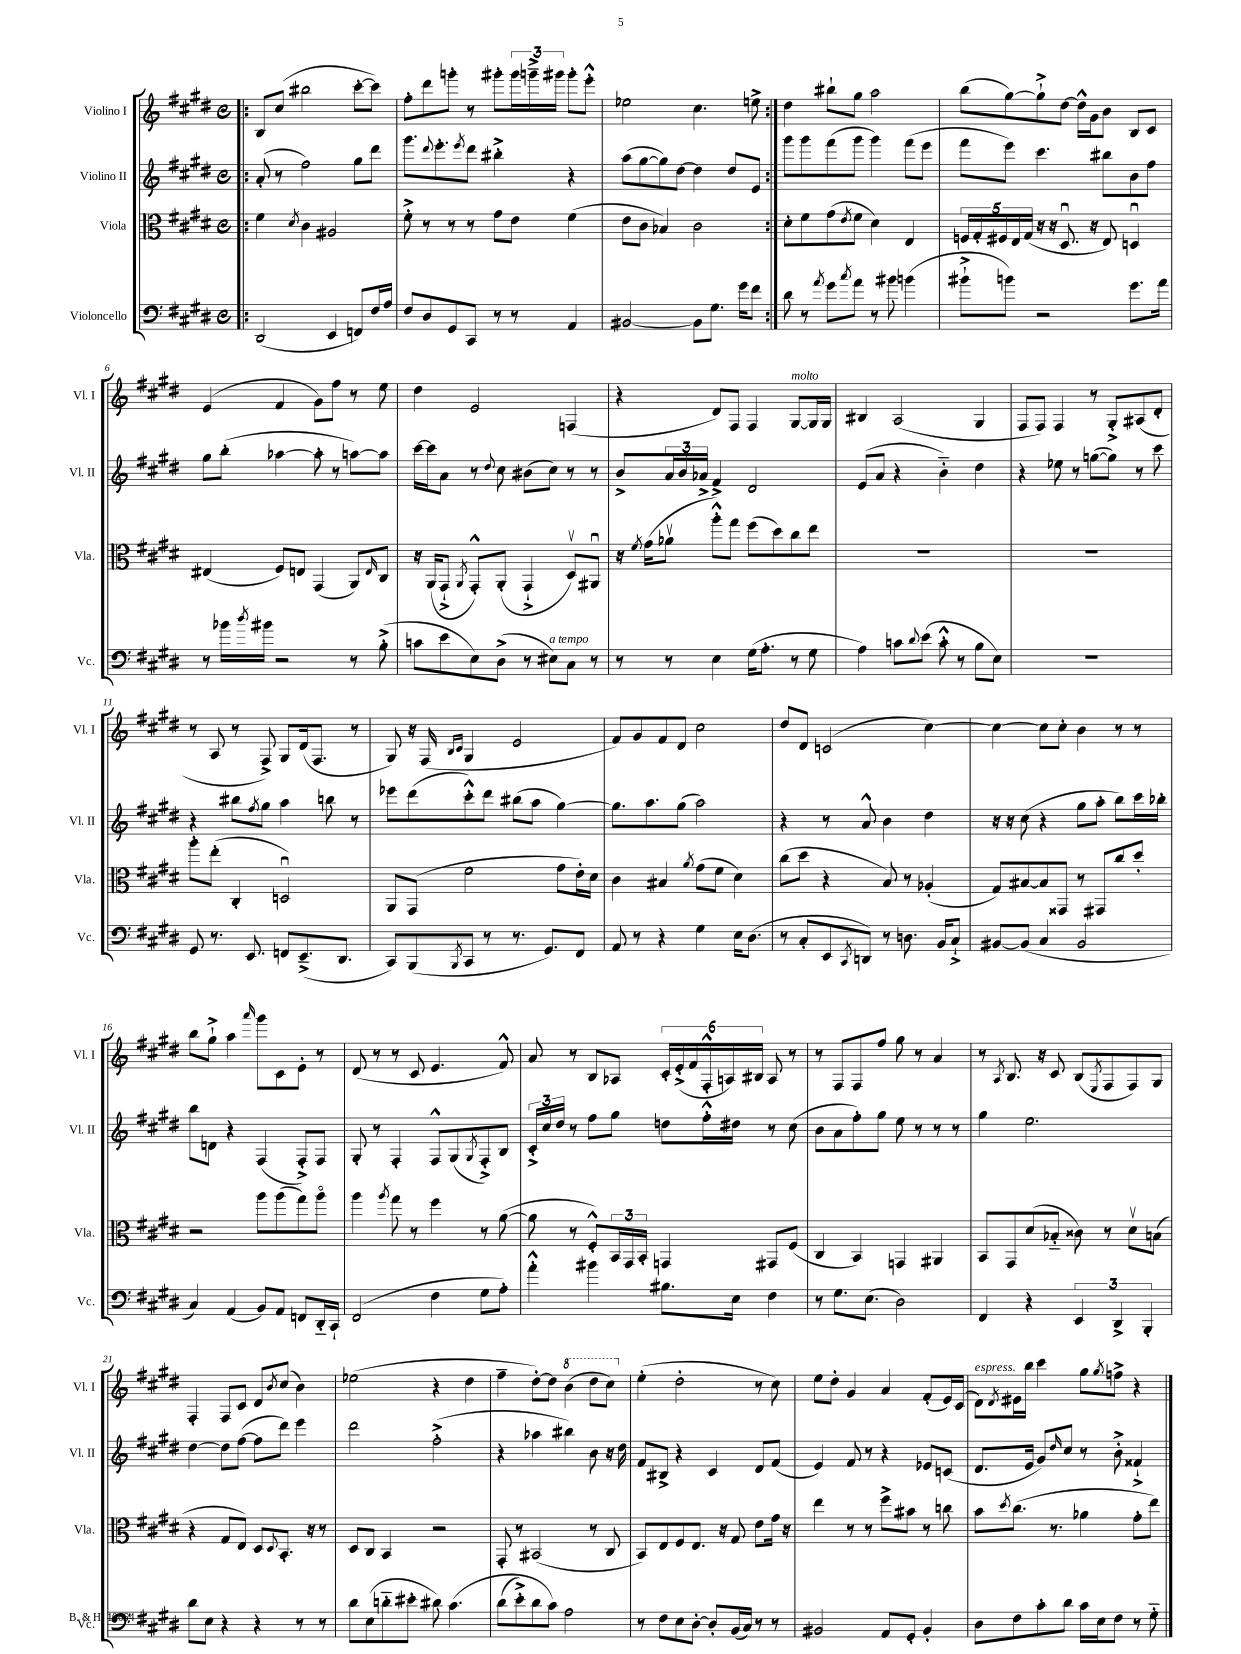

**kern	**kern	**kern	**kern
*staff4	*staff3	*staff2	*staff1
*clefF4	*clefC3	*clefG2	*clefG2
*k[f#c#g#d#]	*k[f#c#g#d#]	*k[f#c#g#d#]	*k[f#c#g#d#]
*M4/4	*M4/4	*M4/4	*M4/4
*met(c)	*met(c)	*met(c)	*met(c)
=!|:	=!|:	=!|:	=!|:
(2DD#/	4f#\	(8a'/	8B/L
.	.	8r	(8cc#/J
.	8qd#/	.	.
.	4c#\	2ff#\)	2bb#\
4EE/	2A#/	.	.
8FF/L)	.	8gg#\L	[8ccc#'\L
16F#/L	.	8ddd#\J	8ccc#\]J)
16A/JJ	.	.	.
=	=	=	=
8F#/L	8f#'^\	8.ggg#\L	8ff#'\L
8D#/	8r	.	8ddd#\
.	.	8qqddd#/	.
.	.	8.eee'\	.
8GG#/	8r	.	8ggg'\J
.	.	8qeee/	.
8CC#/J	8r	8ddd#\J	8r
8r	8g#\L	4bb#'^\	8ggg#'\L
8r	8e\J	.	24ggg#\L
.	.	.	24ggg~^\
.	.	.	24ggg#\JJ
4AA/	(4f#\	4r	8ggg#'\L
.	.	.	8eee'^^\J
=	=	=	=
[2BB#/	8e\L	(8aa\L	2ee-\
.	8c#\J	[8gg#\	.
.	4B-/)	8gg#\])	.
.	.	[8dd#\J	.
8BB#\]L	2c#\	4dd#\]	4.cc#\
8.G#\J	.	.	.
.	.	8dd#/L	.
16g#\LK	.	.	.
8f#\J	.	8e/J	8ee^\
=:|!	=:|!	=:|!	=:|!
8d#\	8d#'\L	8ggg#\L	4dd#\
8r	8f#\	8ggg#\	.
8qa/	.	.	.
8g#\L	(8g#\	(8fff#\	8bb#`\L
8qcc#/	8qe/	.	.
8a\J	8f#\J	8ggg#\J	8gg#\J
8r	4d#\)	4ggg#\)	2aa\
8b#\	.	.	.
(4b\	4E/	(8fff#\L	.
.	.	8eee\J	.
=	=	=	=
8b#`^\L	20F/LL	8fff#\L	(8bb\L
.	20G#'/	.	.
.	20F#/	.	.
8b\J)	.	8eee\J)	[8gg#\)
.	20E/	.	.
.	(20G#/JJ	.	.
2r	16r	4.ccc#\	8gg#`^\]
.	16r	.	.
.	8.D#u/	.	[8dd#\J
.	.	.	16dd#^^\]LL
.	16r	.	16g#\J
.	8E/)	8bb#\L	8b\J
8.g#\L	4Du/	8b\	8B/L
.	.	8ff#\J	8c#/J
16a\Jk	.	.	.
=	=	=	=
8r	(4E#/	8gg#\L	(4e/
16b-\LL	.	(8bb'\J	.
8qdd#/	.	.	.
16b#\JJ	.	.	.
2r	8F#/L)	[4aa-\	4f#/
.	8E/J	.	.
.	(4GG#/	8aa-'\]	8g#\L)
.	.	8r	8ff#\J
8r	8AA/L)	[8aa\L)	8r
.	16qqE/	.	.
(8B'^\	8C#/J	8aa\]J	8ee\
=	=	=	=
8c\L	16r	[16ccc#\LL	4dd#\
.	(16AA/LK	16ccc#\]J	.
8e\	8GG#`^/J	8a\J	.
.	8qAA/	.	.
8E\)	8GG#'^^/L)	8r	2e/
.	.	8qqdd#/	.
(8D#^\J	(8AA'/J	8cc#\	.
8r	4GG#`^/	(8b#\L	.
8E#\L)	.	8cc#\J)	.
8C#\J	8D#v/L)	8r	(4F/
8r	8AA#u/J	8r	.
=	=	=	=
8r	16r	8b^/L	4r
.	8qf#/	.	.
.	(16g#\LK	.	.
8r	8a-v\J	24a/L	.
.	.	24b/	.
.	.	24a-^/JJ	.
4E\	8aa'^^\L)	4f#^/	8d#/L)
.	8gg#\J	.	8F#/J
(16G#\LK	(8ff#\L	2d#/	4F#/
8.A'\J	.	.	.
.	8dd#\)	.	.
8r	8cc#\	.	[8G#/L
8G#\	8ee\J	.	16G#/]L
.	.	.	16G#/JJ
=	=	=	=
4A\)	1r	(8e/L	4B#/
.	.	8a/J	.
8c\L	.	4r	(2A/
8qqd#/	.	.	.
(8e\J	.	.	.
8c'^^\	.	4b'~\)	.
8r	.	.	.
8B\L	.	4dd#\	4G#/
8E\J)	.	.	.
=	=	=	=
1r	1r	4r	8F#/L
.	.	.	8F#/J)
.	.	8ee-\	4F#/
.	.	8r	.
.	.	([8gg\L	8r
.	.	8gg\]J)	8G#'^/L
.	.	8r	(8A#/
.	.	8ccc#\	8d#'/J
=	=	=	=
8GG#/	8aa'\L	4r	8r
8.r	(8ee'\J	.	8A/
.	4C#'/	8bb#\L	8r
8.EE/	.	.	.
.	.	8qff#/	.
.	.	8gg#\J	8F#^/)
8FF/L	2Du/)	4aa\	8G#/L
(8.EE~^/	.	.	(16d#/k
.	.	.	8.F#/J
.	.	8bb\	.
8.DD#/J	.	.	.
.	.	8r	8r
=	=	=	=
8CC#/L)	8AA/L	8eee-\L	8G#/)
(8BBB/	(8GG#/J	(8ddd#\	16r
.	.	.	(16F#/
.	.	.	16qqB/LL
8qBBB/	.	.	16qqc#/JJ
8CC#/J	2f#\	8ccc#'^^\)	4G#/
8r	.	8ddd#\J	.
8.r	.	(8bb#\L	2e/
.	.	8aa\J	.
8.GG#/L)	.	.	.
.	8g#\L	[4gg#\)	.
8FF#/J	16e'\L)	.	.
.	16d#\JJ	.	.
=	=	=	=
8AA/	4c#\	8.gg#\]L	8f#/L)
8r	.	.	8g#/
.	.	8.aa\	.
4r	4B#/	.	8f#/
.	.	(8gg#\J	8d#/J
.	8qa/	.	.
4G#\	(8g#\L	2aa\)	2cc#\
.	8f#\J	.	.
16E\LK	4d#\)	.	.
(8.D#\J	.	.	.
=	=	=	=
8r	(8cc#\L	4r	8dd#/L
8C#'/L	8dd#\J	.	8d#/J
8EE/	4r	8r	(2c/
8qCC#/	.	.	.
8DD/J)	.	8a^^/	.
8r	8B/)	4b\	.
8.D\	8r	.	.
.	(4A-'/	4dd#\	[4cc#\)
16BB/LK	.	.	.
8C#`^/J	.	.	.
=	=	=	=
[8BB#/L	8G#/L)	16r	4cc#\_
.	.	16r	.
(8BB#/]J	[8B#/	(8cc#\	.
4C#/	8B#/]	4r	8cc#\]L
.	8GG##/J	.	8cc#'\J
2BB#/	8r	8gg#\L	4b\
.	8GG#/L	8aa'\J	.
.	8cc#/	8bb\L)	8r
.	8dd#'/J	16ccc#\L	8r
.	.	16bb-'\JJ	.
=	=	=	=
4C#/)	2r	8bb\L	8bb\L
.	.	8d\J	8gg#`^\J
(4AA/	.	4r	4aa\
.	.	.	16qqaaa/
8BB/L)	8aa\L	(4F#/	8ggg#\L
8AA/J	(8aa\	.	8c#\
8FF/L	8gg#\)	8F#'^/L)	8e'\J
16DD#'~/L	8aao\J	8F#/J	8r
16CC#`/JJ	.	.	.
=	=	=	=
(2FF#/	4aa\	8G#'/	(8d#/
.	.	8r	8r
.	8qaa/	.	.
.	8gg#\	4F#'/	8r
.	8r	.	8c#/
4F#\	4ff#\	8F#^^/L	4.e/
.	.	(8G#/	.
.	.	8qG#/	.
8G#\L	8r	8F#'^/)	.
8A'\J)	([8a\	8B/J	8f#^^/)
=	=	=	=
4a'^^\	8a\]	24c#'^/LL	8a/
.	.	24cc#/	.
.	.	24dd#/JJ	.
.	8r	8r	8r
4b#\	8F#'^^/L)	8ff#\L	8B/L
.	24BB/L	8gg#\J	8A-/J
.	24GG#/	.	.
.	24BB'/JJ	.	.
8.B#\L	4GG/	8dd\L	24c#'/LL
.	.	.	(24e'^/
.	.	.	24f#/
.	.	16ff#'^^\L	24F#'^^/
.	.	.	24A/)
16E\Jk	.	16dd#\JJ	.
.	.	.	24B#/JJ
4F#\	8GG#/L	8r	8A/
.	(8F#/J	(8cc#\	8r
=	=	=	=
8r	4C#/	8b\L	8r
8.G#\L	.	8a\	8F#/L
.	4BB/)	8ff#'\)	8F#/
(8.E\J	.	.	.
.	.	8gg#\J	8ff#/J
2D#\)	4GG/	8ee\	8gg#\
.	.	8r	8r
.	4AA#/	8r	4a/
.	.	8r	.
=	=	=	=
4FF#/	8BB/L	4gg#\	8r
.	.	.	8qA/
.	8GG#/	.	8.B/
4r	(8d#/	2.ee\	.
.	.	.	16r
.	8B-'~/J	.	8c#/
6EE/	8c##\)	.	(8B/L
.	.	.	8qE/
.	8r	.	8F#/
6DD#^/	.	.	.
.	8d#v\L	.	8F#/)
6BBB'/	.	.	.
.	(8B\J	.	8G#/J
=	=	=	=
8d#\L	4r	[4dd#\	4F#'/
8E\J	.	.	.
4r	8G#/L	8dd#\]L	8F#/L
.	8E/J)	([8ff#\J	8c#/J
4r	8D#/L	8ff#\]L	8d#/L
.	8qqD#/	.	8qb/
.	8.BB'/J	8ddd#\J)	(8cc#/J
8r	.	4eee\	4b\)
.	16r	.	.
8r	8r	.	.
=	=	=	=
8d#\L	8D#/L	2ddd#\	(2ee-\
(8E\	8C#/J	.	.
8d'~\	4BB/	.	.
8e#'\J	.	.	.
8d#\)	2r	(2ff#'^\	4r
&(4.c#\	.	.	.
.	.	.	4dd#\
=	=	=	=
(8d#\L	8GG#'/	4r	4ff#~\
8e'^\)	8r	.	.
8d#\	(2BB#/	4aa-\	[8dd#'\L)
8c#\J&)	.	.	8dd#\]J
2A\	.	4bb#\)	(4bb\
.	8r	8b\	8ddd#\L
.	8C#/	16r	8ccc#\J)
.	.	16dd#\	.
=	=	=	=
8r	8BB/L)	8f#/L	(4ee'\
8F#\L	8E/	8B#^/J	.
8E\	8F#/	4r	2dd#'\
[8D#'\J	8.E/J	.	.
8D#'/]L	.	4c#/	.
.	16r	.	.
(16BB/L	8G#/	.	.
16C#/JJ)	.	.	.
8r	8e\L	8d#/L	8r
8r	16g#\Jk	(8f#/J	8cc#\)
.	16r	.	.
=	=	=	=
2BB#/	4ee\	4e/)	8ee\L
.	.	.	8dd#'\J
.	8r	8f#/	4g#/
.	8r	8r	.
8AA/L	8ff#^\L	4r	4a/
8GG#'/J	8b#\J	.	.
4BB#'/	8r	8e-/L	(8f#'/L
.	8cc\	(8c/J	16e/L)
.	.	.	(16c#/JJ
=	=	=	=
8D#\L	8b\L	8.d#/L	8d#\L)
.	8qdd#/	.	8qd#/
8F#\	(8.cc#\J	.	16e#\L
.	.	16e/Jk	16bb\JJ
8c#'\	.	8g#/L)	4ccc#\
.	8.r	.	.
.	.	16qqdd#/	.
8d#\J	.	8cc#/J	.
16c#\LL	4a-\	8r	8gg#\L
16E\J	.	.	.
.	.	.	8qgg#/
8F#\J	.	8b'^\	8ff^\J
8r	8g#'\L	4f##`^/	4r
8G#'~\	8ee\J)	.	.
==	==	==	==
*-	*-	*-	*-
